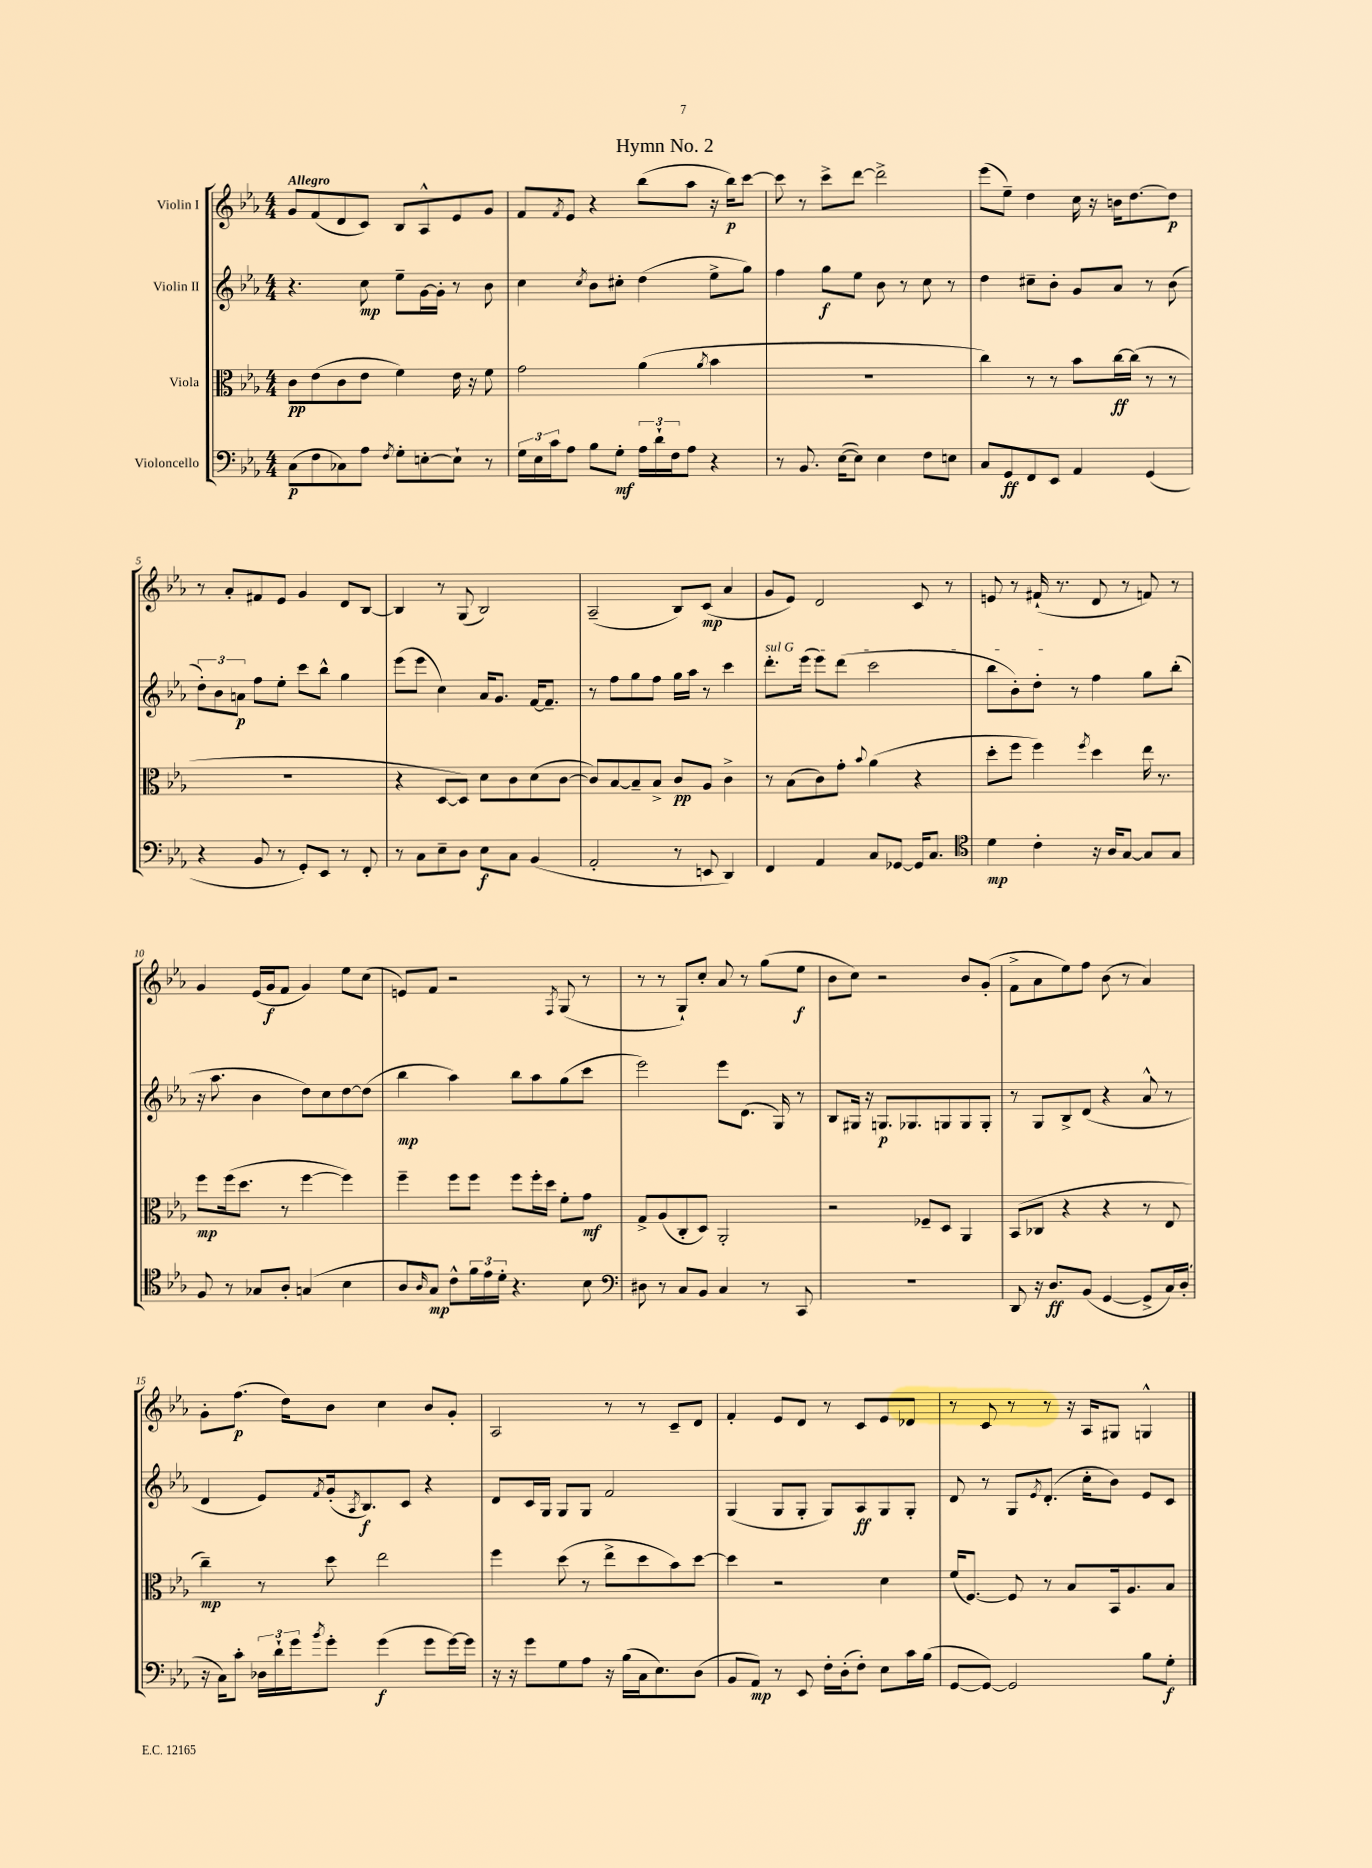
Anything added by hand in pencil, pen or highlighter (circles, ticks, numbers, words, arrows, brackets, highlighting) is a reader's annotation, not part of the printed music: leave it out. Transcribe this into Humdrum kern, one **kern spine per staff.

**kern	**dynam	**kern	**dynam	**kern	**dynam	**kern	**dynam
*part4	*part4	*part3	*part3	*part2	*part2	*part1	*part1
*staff4	*staff4	*staff3	*staff3	*staff2	*staff2	*staff1	*staff1
*I"Violoncello	*	*I"Viola	*	*I"Violin II	*	*I"Violin I	*
*clefF4	*	*clefC3	*	*clefG2	*	*clefG2	*
*k[b-e-a-]	*	*k[b-e-a-]	*	*k[b-e-a-]	*	*k[b-e-a-]	*
*M4/4	*	*M4/4	*	*M4/4	*	*M4/4	*
=1	=1	=1	=1	=1	=1	=1	=1
!	!	!	!	!	!	!LO:TX:a:B:t=Allegro	!
(8C\L	p	8c\L	pp	4.r	.	8g/L	.
8F\	.	(8e-\	.	.	.	(8f/	.
8C-X\)	.	8c\	.	.	.	8d/	.
8A-\J	.	8e-\J	.	8cc\	mp	8c/J)	.
8qF/	.	.	.	.	.	.	.
8G'\L	.	4f\)	.	8ee-~\L	.	8B-/L	.
[8En'\	.	.	.	[16g\L	.	8A-^^/	.
.	.	.	.	16g'\JJ]	.	.	.
8E`\J]	.	16e-\	.	8r	.	8e-/	.
.	.	16r	.	.	.	.	.
8r	.	8f\	.	8b-\	.	8g/J	.
=2	=2	=2	=2	=2	=2	=2	=2
24G\LL	.	2g\	.	4cc\	.	8f/L	.
24E-\	.	.	.	.	.	.	.
24c\J	.	.	.	.	.	.	.
.	.	.	.	.	.	8qf/	.
8A-\J	.	.	.	.	.	8e-/J	.
.	.	.	.	8qcc/	.	.	.
8B-\L	.	.	.	8b-\L	.	4r	.
8G'\J	mf	.	.	8cc#X'\J	.	.	.
24A-\LL	.	(4a-\	.	(4dd\	.	(8bb-\L	.
24d`\	.	.	.	.	.	.	.
24F\J	.	.	.	.	.	.	.
8A-\J	.	.	.	.	.	8aa-\J	.
.	.	8qa-/	.	.	.	.	.
4r	.	4b-\	.	8ee-^\L	.	16r	.
.	.	.	.	.	.	16bb-\KL)	p
.	.	.	.	8gg\J)	.	[8ccc\J	.
=3	=3	=3	=3	=3	=3	=3	=3
8r	.	1r	.	4ff\	.	8ccc\]	.
8.BB-/	.	.	.	.	.	8r	.
.	.	.	.	8gg\L	f	8ccc^\L	.
([16E-\KL	.	.	.	.	.	.	.
8E-\J])	.	.	.	8ee-\J	.	[8ddd\J	.
4E-\	.	.	.	8b-\	.	2ddd^\]	.
.	.	.	.	8r	.	.	.
8F\L	.	.	.	8cc\	.	.	.
8En\J	.	.	.	8r	.	.	.
=4	=4	=4	=4	=4	=4	=4	=4
8C/L	.	4cc\)	.	4dd\	.	(8eee-\L	.
8GG/	ff	.	.	.	.	8ee-~\J)	.
8FF/	.	8r	.	8cc#X~\L	.	4dd\	.
8EE-/J	.	8r	.	8b-'\J	.	.	.
4AA-/	.	8b-\L	.	8g/L	.	16cc\	.
.	.	.	.	.	.	16r	.
.	.	[16cc\L	ff	8a-/J	.	16bn\KL	.
.	.	(16cc\JJ]	.	.	.	[8.dd\	.
(4GG/	.	8r	.	8r	.	.	.
.	.	8r	.	(8b-\	.	8dd\J]	p
!!LO:LB:g=z
=5	=5	=5	=5	=5	=5	=5	=5
4r	.	1r	.	12dd'\L)	.	8r	.
.	.	.	.	12b-\	.	.	.
.	.	.	.	.	.	8a-'/L	.
.	.	.	.	12an\J	p	.	.
8BB-/	.	.	.	8ff\L	.	8f#X/	.
8r	.	.	.	8ee-'\J	.	8e-/J	.
8GG'/L)	.	.	.	8ccc\L	.	4g/	.
8EE-/J	.	.	.	8bb-^^\J	.	.	.
8r	.	.	.	4gg\	.	8d/L	.
8FF'/	.	.	.	.	.	[8B-/J	.
=6	=6	=6	=6	=6	=6	=6	=6
8r	.	4r	.	(8eee-\L	.	4B-/]	.
8C\L	.	.	.	8eee-\J	.	.	.
8E-~\	.	[8D/L	.	4cc\)	.	8r	.
8D\J	.	8D/J])	.	.	.	(8G/	.
8E-\L	f	8d\L	.	16a-/KL	.	2B-/)	.
.	.	.	.	8.g/J	.	.	.
8C\J	.	8c\	.	.	.	.	.
(4BB-/	.	(8d\	.	[16f/KL	.	.	.
.	.	.	.	8.f~/J]	.	.	.
.	.	[8c\J	.	.	.	.	.
=7	=7	=7	=7	=7	=7	=7	=7
2AA-'/	.	8c/L])	.	8r	.	(2A-~/	.
.	.	[8B-/	.	8ff\L	.	.	.
.	.	8B-~/]	.	8gg\	.	.	.
.	.	8B-^/J	.	8ff\J	.	.	.
8r	.	8c/L	pp	16gg\LL	.	8B-/L)	.
.	.	.	.	16aa-\JJ	.	.	.
8EEn/	.	8A-/J	.	8r	.	(8c/J	mp
4DD/)	.	4c^\	.	4ccc\	.	4a-/	.
=8	=8	=8	=8	=8	=8	=8	=8
!	!	!	!	!LO:TX:a:i:t=sul G	!	!	!
4FF/	.	8r	.	8.ddd'\L	.	8g/L	.
.	.	(8B-\L	.	.	.	8e-/J)	.
.	.	.	.	(16eee-\Jk	.	.	.
4AA-/	.	8c\)	.	8eee-\L)	.	2d/	.
.	.	8g'\J	.	(8ddd\J	.	.	.
.	.	8qqb-/	.	.	.	.	.
8C/L	.	(4a-\	.	2ccc\	.	.	.
[8GG-X/J	.	.	.	.	.	.	.
16GG-/KL]	.	4r	.	.	.	8c/	.
8.C/J	.	.	.	.	.	.	.
.	.	.	.	.	.	8r	.
=9	=9	=9	=9	=9	=9	=9	=9
*clefC4	*	*	*	*	*	*	*
4d\	mp	8dd'\L	.	8bb-\L	.	8en/	.
.	.	8ff\J	.	8b-'\)	.	8r	.
4c'\	.	4ff\)	.	8dd'\J	.	(16f#X`/	.
.	.	.	.	.	.	8.r	.
.	.	.	.	8r	.	.	.
.	.	8qff/	.	.	.	.	.
16r	.	4dd\	.	4ff\	.	8d/	.
16A-/KL	.	.	.	.	.	.	.
[8G/J	.	.	.	.	.	8r	.
8G/L]	.	16ee-\	.	8gg\L	.	8fn/)	.
.	.	8.r	.	.	.	.	.
8G/J	.	.	.	(8bb-'\J	.	8r	.
!!LO:LB:g=z
=10	=10	=10	=10	=10	=10	=10	=10
8F/	.	8ff\L	mp	16r	.	4g/	.
.	.	.	.	8.aa-\	.	.	.
8r	.	(16ff\k	.	.	.	.	.
.	.	8.dd\J	.	.	.	.	.
8G-X/L	.	.	.	4b-\	.	(16e-/LL	.
.	.	.	.	.	.	16g/J	f
8A-'/J	.	8r	.	.	.	8f/J	.
(4Gn/	.	[4ff\	.	8dd\L)	.	4g/)	.
.	.	.	.	8cc\	.	.	.
4B-\	.	4ff\])	.	[8dd\	.	8ee-\L	.
.	.	.	.	(8dd\J]	.	(8cc\J	.
=11	=11	=11	=11	=11	=11	=11	=11
8A-/L	.	4ff~\	.	4bb-\	mp	8en/L)	.
16qqA-/	.	.	.	.	.	.	.
8G/J)	mp	.	.	.	.	8f/J	.
8c^^\L	.	8ff\L	.	4aa-\)	.	2r	.
24f\L	.	8ff\J	.	.	.	.	.
24e-\	.	.	.	.	.	.	.
24d'\JJ	.	.	.	.	.	.	.
4.r	.	8ff\L	.	8bb-\L	.	.	.
.	.	16ff'\L	.	8aa-\	.	.	.
.	.	16dd\JJ	.	.	.	.	.
.	.	.	.	.	.	8qF/	.
.	.	8f'\L	.	(8gg\	.	(8G/	.
8B-\	.	8g\J	mf	8ccc\J	.	8r	.
=12	=12	=12	=12	=12	=12	=12	=12
*clefF4	*	*	*	*	*	*	*
8D#X\	.	8G^/L	.	2eee-\)	.	8r	.
8r	.	(8A-/	.	.	.	8r	.
8C/L	.	8C'/	.	.	.	8G`/L)	.
8BB-/J	.	8D/J)	.	.	.	8cc'/J	.
4C/	.	2AA-'/	.	8eee-\L	.	8a-/	.
.	.	.	.	(8.d\J	.	8r	.
8r	.	.	.	.	.	(8gg\L	.
.	.	.	.	16G/)	.	.	.
8CC/	.	.	.	8r	.	8ee-\J	f
=13	=13	=13	=13	=13	=13	=13	=13
1r	.	2r	.	8B-/L	.	8b-\L	.
.	.	.	.	16G#X/Jk	.	8cc\J)	.
.	.	.	.	16r	.	.	.
.	.	.	.	8.Gn/L	p	2r	.
.	.	.	.	8.G-X/	.	.	.
.	.	8F-X~/L	.	.	.	.	.
.	.	8D/J	.	8Gn/	.	.	.
.	.	4AA-/	.	8G/	.	8b-/L	.
.	.	.	.	8G'/J	.	(8g'/J	.
=14	=14	=14	=14	=14	=14	=14	=14
8DD/	.	(8BB-/L	.	8r	.	8f^\L	.
16r	.	8C-X/J	.	8G/L	.	8a-\	.
8.D/L	ff	.	.	.	.	.	.
.	.	4r	.	8B-^/	.	8ee-\)	.
(8BB-/J	.	.	.	(8d/J	.	8ff\J	.
[4GG/	.	4r	.	4r	.	(8b-\	.
.	.	.	.	.	.	8r	.
8GG^/L]	.	8r	.	8a-^^/	.	4a-/)	.
16C/L)	.	8E-/	.	8r	.	.	.
(16D'/JJ	.	.	.	.	.	.	.
!!LO:LB:g=z
=15	=15	=15	=15	=15	=15	=15	=15
16r	.	4cc~\)	mp	4d/	.	8g'\L	.
16C\KL)	.	.	.	.	.	.	.
8c'\J	.	.	.	.	.	(8.ff\J	p
24D-X\LL	.	8r	.	8e-/L)	.	.	.
24d`\	.	.	.	.	.	.	.
.	.	.	.	.	.	16dd\KL)	.
24g\J	.	.	.	.	.	.	.
8qb-/	.	.	.	8qf/	.	.	.
8g'\J	.	8dd\	.	(16g'/k	.	8b-\J	.
.	.	.	.	8qA-/	.	.	.
.	.	.	.	8.B-/)	f	.	.
(4g\	f	2ee-\	.	.	.	4cc\	.
.	.	.	.	8c/J	.	.	.
8g\L	.	.	.	4r	.	8b-/L	.
[16g\L)	.	.	.	.	.	8g'/J	.
16g\JJ]	.	.	.	.	.	.	.
=16	=16	=16	=16	=16	=16	=16	=16
16r	.	4ff\	.	8d/L	.	2A-/	.
16r	.	.	.	.	.	.	.
8g\L	.	.	.	16c/L	.	.	.
.	.	.	.	16G/JJ	.	.	.
8G\	.	(8dd\	.	8G/L	.	.	.
8A-\J	.	8r	.	8G/J	.	.	.
16r	.	8ee-^\L	.	2f/	.	8r	.
(16B-\LL	.	.	.	.	.	.	.
16C\J	.	8dd\	.	.	.	8r	.
8.E-\)	.	.	.	.	.	.	.
.	.	8b-\)	.	.	.	8c~/L	.
(8D\J	.	[8dd\J	.	.	.	8d/J	.
=17	=17	=17	=17	=17	=17	=17	=17
8BB-/L	.	4dd\]	.	(4G/	.	4f'/	.
8AA-/J)	mp	.	.	.	.	.	.
8r	.	2r	.	8G/L	.	8e-/L	.
8EE-/	.	.	.	8G'/J	.	8d/J	.
16F'\LL	.	.	.	8G/L)	.	8r	.
(16D'\J	.	.	.	.	.	.	.
8F'\J)	.	.	.	8A-/	ff	8c/L	.
8E-\L	.	4d\	.	8G/	.	8e-/	.
16c\L	.	.	.	8G'/J	.	8d-X/J	.
(16B-\JJ	.	.	.	.	.	.	.
=18	=18	=18	=18	=18	=18	=18	=18
[8GG/L	.	(16f/KL	.	8d/	.	8r	.
.	.	[8.F/J)	.	.	.	.	.
8GG/J_)	.	.	.	8r	.	8c/	.
2GG/]	.	8F/]	.	8G/L	.	8r	.
.	.	.	.	8qe-/	.	.	.
.	.	8r	.	(8.d'/J	.	8r	.
.	.	8B-/L	.	.	.	16r	.
.	.	.	.	16cc'\KL	.	16A-/KL	.
.	.	16BB-/k	.	8b-\J)	.	8G#X/J	.
.	.	8.A-/	.	.	.	.	.
8B-\L	.	.	.	8e-/L	.	4Gn^^/	.
8G'\J	f	8B-/J	.	8c/J	.	.	.
==	==	==	==	==	==	==	==
*-	*-	*-	*-	*-	*-	*-	*-
